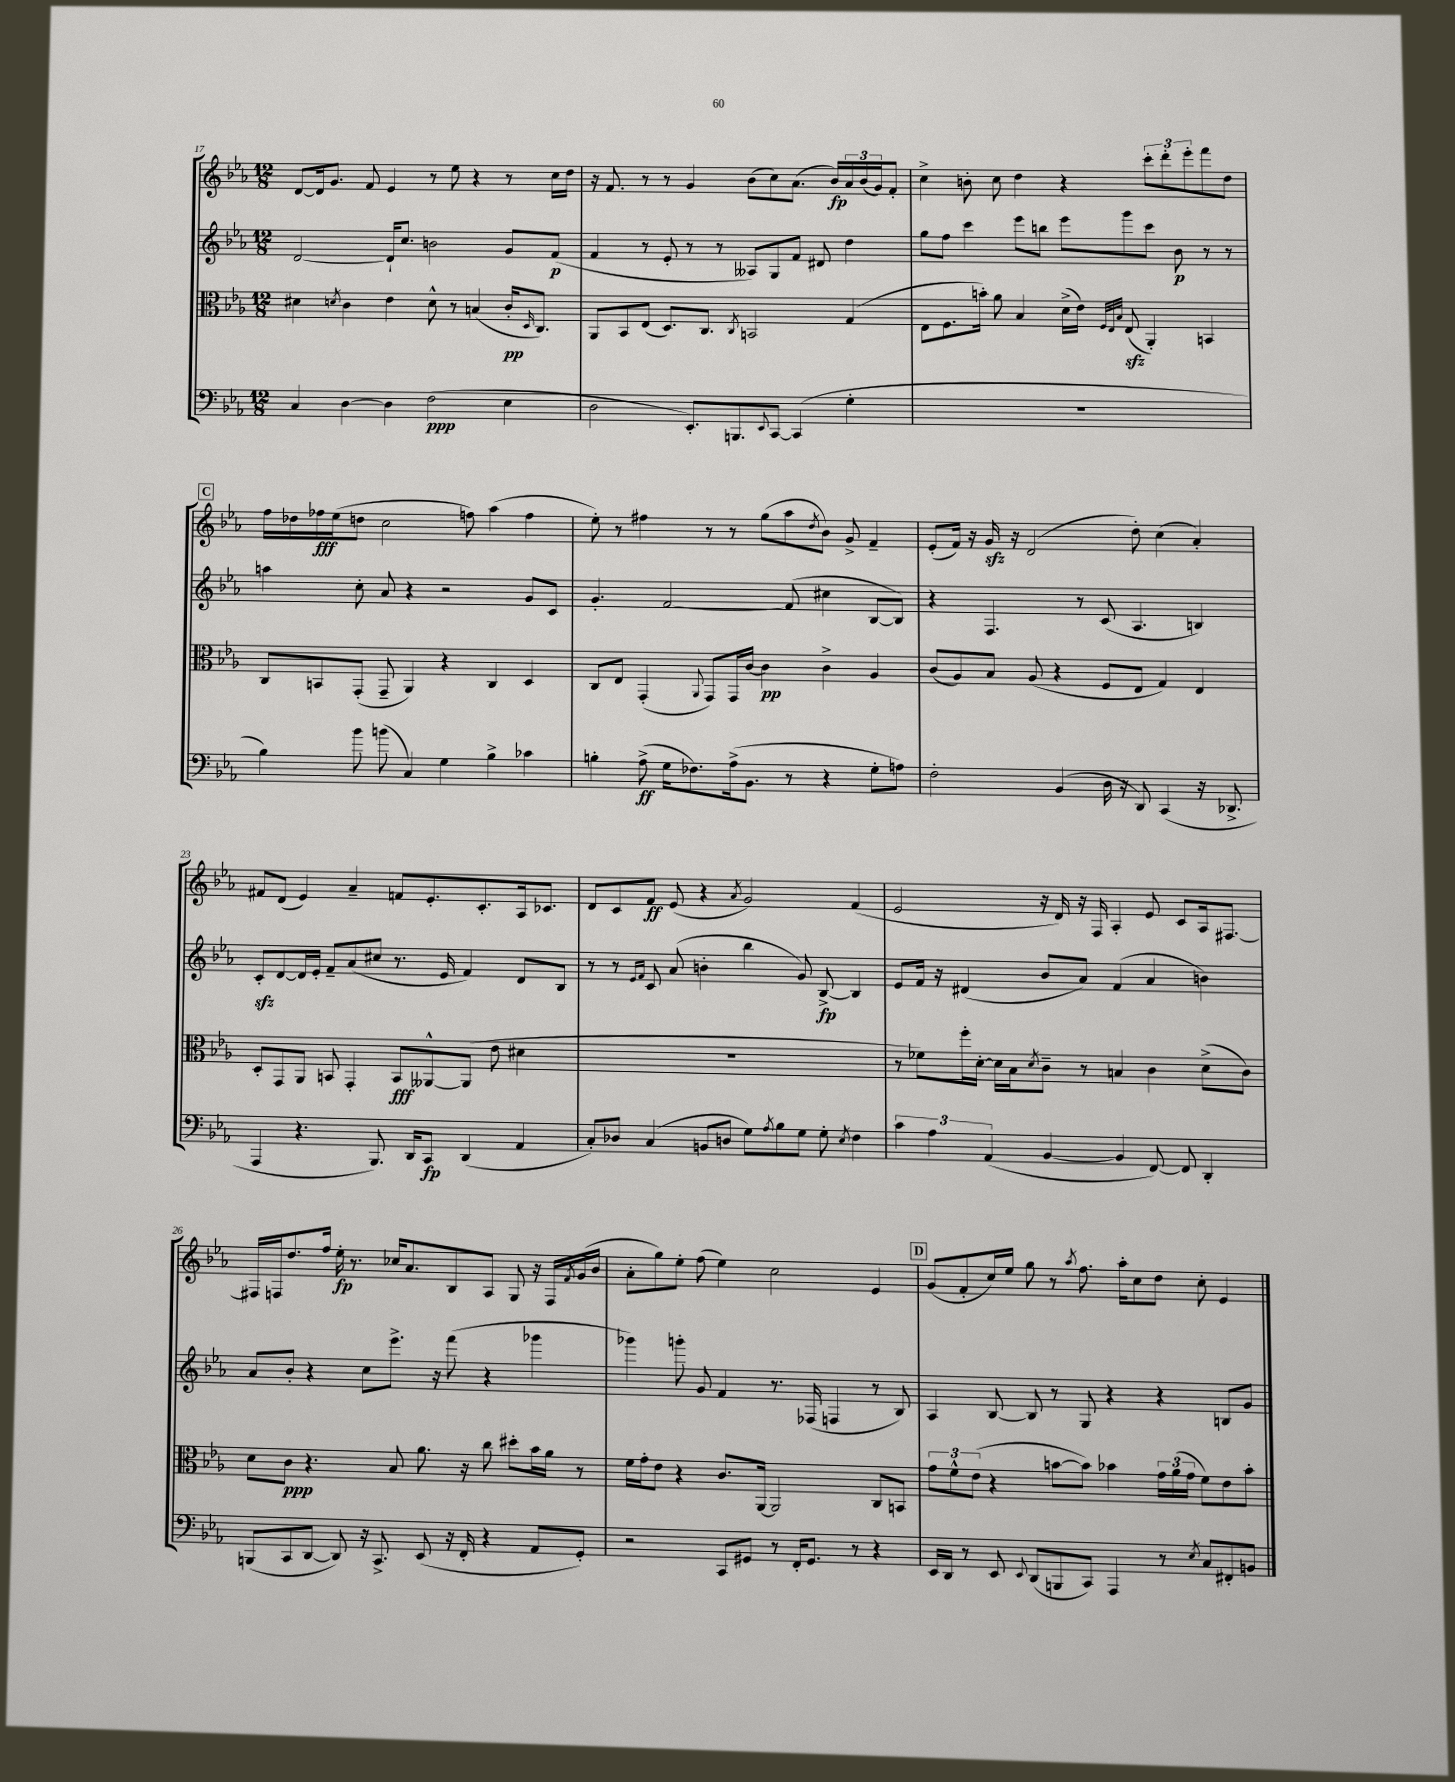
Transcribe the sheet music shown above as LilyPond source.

<<
\new StaffGroup <<
\new Staff = "s0" {
    \clef treble \key ees \major \numericTimeSignature \time 12/8
    d'8~ d'16 g'8. f'8 ees'4 r8 ees''8 r4 r8 c''16 d''16 |
    r16 f'8. r8 r8 g'4 bes'8( c''8) aes'8.( bes'16\fp) \tuplet 3/2 { aes'16 bes'16( g'16) } f'8-. |
    c''4-> b'8-. c''8 d''4 r4 \tuplet 3/2 { c'''8-. d'''8-. ees'''8-. } f'''8 d''8 |
    \mark \markup { \box "C" } f''16 des''16 fes''16\fff ees''16( d''8 c''2 f''8) aes''4( f''4 |
    ees''8-.) r8 fis''4 r8 r8 g''8( aes''8 \acciaccatura { d''8 } bes'8) g'8-> f'4-- |
    ees'8-.( f'16) r16 g'16\sfz r16 d'2( d''8-.) c''4( aes'4-.) |
    fis'8 d'8( ees'4) aes'4-- f'8 ees'8.-. c'8.-. aes16 ces'8. |
    d'8 c'8 f'8\ff ees'8( r4 \acciaccatura { aes'8 } g'2) f'4( |
    ees'2 r16 d'16) r16 f16 aes4-. ees'8 c'8 aes16 fis8.~ |
    fis16 f16 d''8. f''16 ees''16-.\fp r8. ces''16 aes'8. bes8 aes8 g8 r16 f16 \acciaccatura { f'8 } g'16( bes'16 |
    aes'8-. g''8) ees''8-. f''8( ees''4) c''2 ees'4 |
    \mark \markup { \box "D" } g'8( f'8-. c''16) ees''16 g''8 r8 \acciaccatura { aes''8 } f''8. aes''16-. c''8 d''8 c''8-. ees'4 \bar "|." |
}
\new Staff = "s1" {
    \clef treble \key ees \major \numericTimeSignature \time 12/8
    d'2~ d'16-! c''8. b'2 g'8 f'8\p( |
    f'4 r8 ees'8-. r8 r8 aeses8) g8 f'8 dis'8 d''4 |
    g''8 f''8 c'''4 ees'''8 b''8 ees'''8 g'''8 c'''8 bes'8\p r8 r8 |
    \mark \markup { \box "C" } a''4 c''8-. aes'8 r4 r2 g'8 c'8 |
    g'4.-. f'2~ f'8( cis''4 bes8~ bes8) |
    r4 f4. r8 c'8( aes4. b4) |
    c'8-.\sfz d'8~ d'16 ees'16-. f'8-- aes'8( cis''8 r8. ees'16 f'4) d'8 bes8 |
    r8 r8 \grace { ees'16 f'16 } c'8 aes'8( b'4-. bes''4 g'8) bes8~->\fp bes4 |
    ees'8 f'16 r16 dis'4( bes'8 aes'8) f'4( aes'4 b'4) |
    aes'8 bes'8-. r4 c''8 ees'''8.-> r16 f'''8( r4 ges'''4 |
    ges'''4) g'''8-. g'8 f'4 r8. fes16( f4 r8 bes8) |
    \mark \markup { \box "D" } aes4 bes8~ bes8 r8 g8 r4 r4 b8 g'8 \bar "|." |
}
\new Staff = "s2" {
    \clef alto \key ees \major \numericTimeSignature \time 12/8
    dis'4 \acciaccatura { d'8 } c'4 ees'4 d'8-^ r8 b4( c'16-.\pp \grace { d16 } c8.) |
    aes,8 bes,8 ees8( d8.) c8. \acciaccatura { c8 } b,2 g4( |
    ees8 f8. b'16-.) aes'8 bes4 d'16->( ees'16) \grace { f32 ees32 bes32 } ees8\sfz( aes,4-.) b,4 |
    \mark \markup { \box "C" } c8 b,8 g,8-.( g,8-- aes,4) r4 c4 d4 |
    c8 ees8 g,4-.( \appoggiatura { aes,8 } g,8) g,16 c'16~ c'4\pp c'4-> aes4 |
    c'8( aes8) bes8 aes8( r4 f8 ees8 g4) ees4 |
    d8-. g,8 aes,8 b,8 g,4-. b,8\fff aeses,8~-^ aeses,8( ees'8 dis'4 |
    R1. |
    r8 fes'8) f''16-. d'16~-. d'16 bes16 \acciaccatura { d'8 } c'8-- r8 b4 c'4 d'8->( c'8) |
    d'8 c'8\ppp r4. bes8 aes'8. r16 c''8 dis''8-. bes'16 aes'16 r8 |
    f'16 g'16-. ees'8 r4 c'8. aes,16~ aes,2 c8 b,8 |
    \mark \markup { \box "D" } \tuplet 3/2 { g'8 f'8-^ ees'8( } r4 b'8~ b'8) bes'4 \tuplet 3/2 { g'16 aes'16( g'16 } f'8) ees'8 bes'8-. \bar "|." |
}
\new Staff = "s3" {
    \clef bass \key ees \major \numericTimeSignature \time 12/8
    c4 d4~ d4 f2\ppp( ees4 |
    d2 ees,8.-.) b,,8. \appoggiatura { ees,8 } c,8~ c,4( g4-. |
    R1. |
    \mark \markup { \box "C" } bes4) bes'8 b'8( c4) g4 bes4-> ces'4 |
    b4-. aes8->\ff( g16 fes8.) aes16->( bes,8. r8 r4 g8-. a8) |
    f2-. bes,4( d16 r16 d,8) c,4( r16 des,8.-> |
    aes,,4 r4. bes,,8.) d,16 c,8\fp d,4( aes,4 |
    c8-.) des8 c4( b,8 d8 g8) \acciaccatura { aes8 } bes8 g8 g8-. \acciaccatura { ees8 } f4 |
    \tuplet 3/2 { c'4 aes4 aes,4( } bes,4~ bes,4 f,8~) f,8 d,4-. |
    b,,8( c,8 d,8~ d,8) r16 c,8.-> ees,8( r16 f,16-. r4 aes,8 g,8-.) |
    r2 c,8 gis,8 r8 f,16-. gis,8. r8 r4 |
    \mark \markup { \box "D" } ees,16 d,16 r8 ees,8 \appoggiatura { ees,8 } d,8( b,,8 c,8) aes,,4 r8 \acciaccatura { ees8 } c8 fis,8-. b,8 \bar "|." |
}
>>
>>
\layout { \context { \Score currentBarNumber = #17 } }
